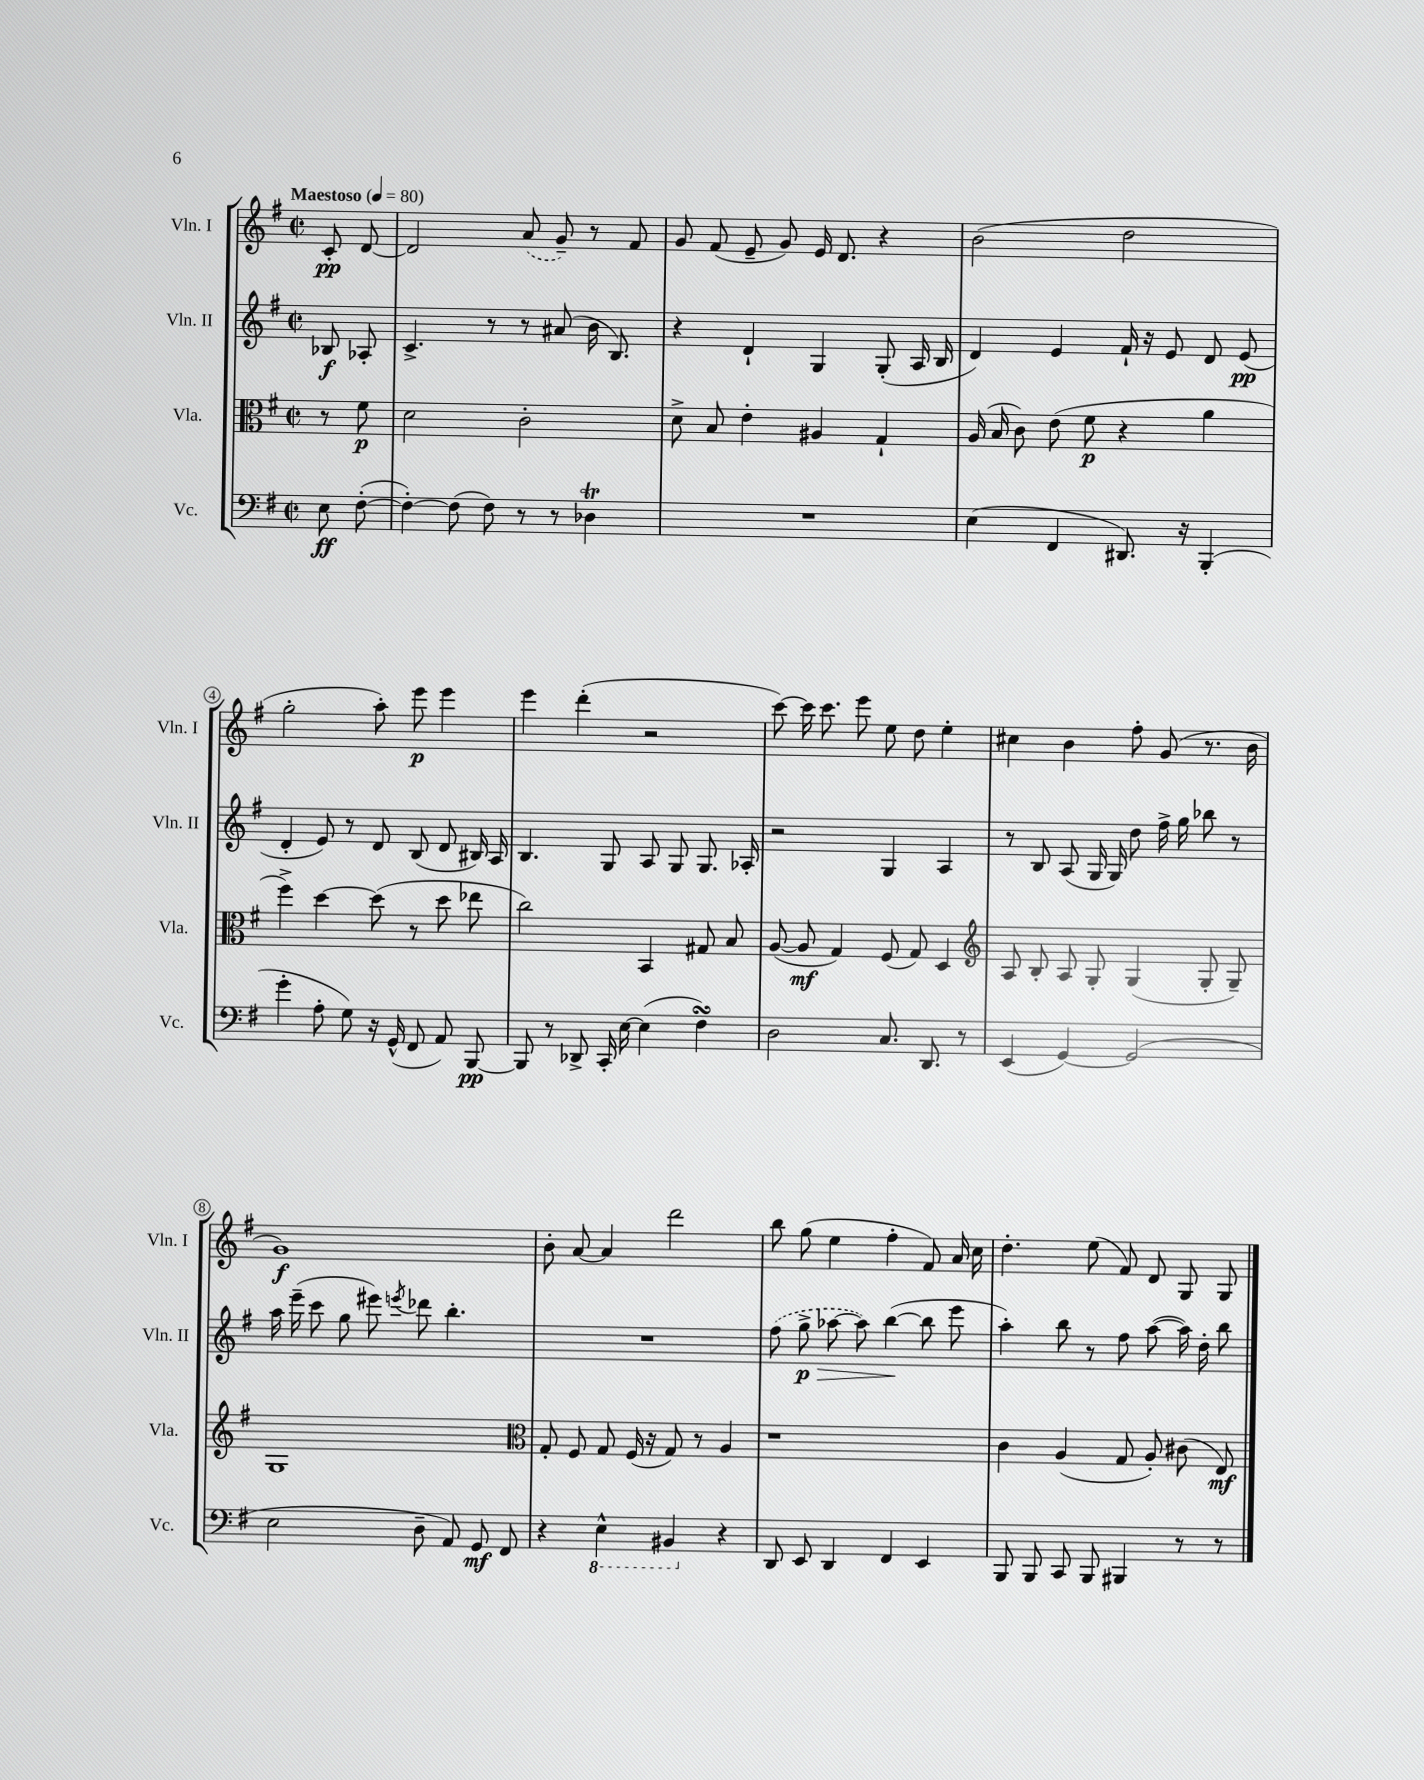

**kern	**dynam	**kern	**dynam	**kern	**dynam	**kern	**dynam
*part4	*part4	*part3	*part3	*part2	*part2	*part1	*part1
*staff4	*staff4	*staff3	*staff3	*staff2	*staff2	*staff1	*staff1
*I"Vc.	*	*I"Vla.	*	*I"Vln. II	*	*I"Vln. I	*
*I'Vc.	*	*I'Vla.	*	*I'Vln. II	*	*I'Vln. I	*
*clefF4	*	*clefC3	*	*clefG2	*	*clefG2	*
*k[f#]	*	*k[f#]	*	*k[f#]	*	*k[f#]	*
*M2/2	*	*M2/2	*	*M2/2	*	*M2/2	*
*met(c|)	*	*met(c|)	*	*met(c|)	*	*met(c|)	*
*MM80	*	*MM80	*	*MM80	*	*MM80	*
=	=	=	=	=	=	=	=
!	!	!	!	!	!	!LO:TX:a:B:t=Maestoso	!
8E\	ff	8r	.	8B-X/	f	8c'/	pp
([8F#'\	.	8f#\	p	8A-X'/	.	[8d/	.
=1	=1	=1	=1	=1	=1	=1	=1
4F#'\_)	.	2d\	.	4.c^/	.	2d/]	.
(8F#\]	.	.	.	.	.	.	.
8F#\)	.	.	.	8r	.	.	.
8r	.	2c'\	.	8r	.	(8a/	.
8r	.	.	.	(8a#X/	.	8g~/)	.
4D-XT\	.	.	.	16b\	.	8r	.
.	.	.	.	8.B/)	.	.	.
.	.	.	.	.	.	8f#/	.
=2	=2	=2	=2	=2	=2	=2	=2
1r	.	8d^\	.	4r	.	8g/	.
.	.	8B/	.	.	.	(8f#/	.
.	.	4e'\	.	4d`/	.	8e~/	.
.	.	.	.	.	.	8g/)	.
.	.	4A#X/	.	4G/	.	16e/	.
.	.	.	.	.	.	8.d/	.
.	.	4G`/	.	(8G'/	.	4r	.
.	.	.	.	16A/	.	.	.
.	.	.	.	16B/	.	.	.
=3	=3	=3	=3	=3	=3	=3	=3
(4E\	.	(16A/	.	4d/)	.	(2b\	.
.	.	16B/	.	.	.	.	.
.	.	8c\)	.	.	.	.	.
4FF#/	.	(8e\	.	4e/	.	.	.
.	.	8f#\	p	.	.	.	.
8.DD#X/)	.	4r	.	16f#`/	.	2dd\	.
.	.	.	.	16r	.	.	.
.	.	.	.	8e/	.	.	.
16r	.	.	.	.	.	.	.
(4BBB'/	.	4a\	.	8d/	.	.	.
.	.	.	.	(8e/	pp	.	.
!!LO:LB:g=z
=4	=4	=4	=4	=4	=4	=4	=4
4g'\	.	4ff#^\)	.	4d'/	.	2gg'\	.
8A'\	.	[4dd\	.	8e/)	.	.	.
8G\)	.	.	.	8r	.	.	.
16r	.	(8dd\]	.	8d/	.	8aa'\)	.
(16GG^^/	.	.	.	.	.	.	.
8FF#/	.	8r	.	(8B/	.	8eee\	p
8AA/)	.	8dd\	.	8d/	.	4eee\	.
[8BBB/	pp	8ee-X\	.	16B#X/)	.	.	.
.	.	.	.	16A/	.	.	.
=5	=5	=5	=5	=5	=5	=5	=5
8BBB/]	.	2cc\)	.	4.B/	.	4eee\	.
8r	.	.	.	.	.	.	.
8DD-X^/	.	.	.	.	.	(4ddd'\	.
16CC'/	.	.	.	8G/	.	.	.
[16E\	.	.	.	.	.	.	.
(4E\]	.	4BB/	.	8A/	.	2r	.
.	.	.	.	8G/	.	.	.
4F#sSsS\)	.	8G#X/	.	8.G/	.	.	.
.	.	8B/	.	.	.	.	.
.	.	.	.	16A-X'/	.	.	.
=6	=6	=6	=6	=6	=6	=6	=6
2D\	.	([8A/	.	2r	.	[8ccc\)	.
.	.	8A/]	mf	.	.	16ccc\]	.
.	.	.	.	.	.	8.ccc\	.
.	.	4G/)	.	.	.	.	.
.	.	.	.	.	.	8eee\	.
8.C/	.	(8F#/	.	4G/	.	8ee\	.
.	.	8G/)	.	.	.	8dd\	.
8.DD/	.	.	.	.	.	.	.
.	.	4D/	.	4A/	.	4ee'\	.
8r	.	.	.	.	.	.	.
=7	=7	=7	=7	=7	=7	=7	=7
*	*	*clefG2	*	*	*	*	*
(4EE/	.	8A/	.	8r	.	4cc#X\	.
.	.	8B'/	.	8B/	.	.	.
[4GG/)	.	8A/	.	(8A/	.	4b\	.
.	.	8G'/	.	16G/	.	.	.
.	.	.	.	16G/)	.	.	.
(2GG/]	.	(4G/	.	8dd\	.	8ff#'\	.
.	.	.	.	16ff#^\	.	(8g/	.
.	.	.	.	16gg\	.	.	.
.	.	8G'/	.	8bb-X\	.	8.r	.
.	.	8G~/)	.	8r	.	.	.
.	.	.	.	.	.	16b\	.
!!LO:LB:g=z
=8	=8	=8	=8	=8	=8	=8	=8
2E\	.	1G	.	16aa\	.	1g)	f
.	.	.	.	(16eee~\	.	.	.
.	.	.	.	8ccc\	.	.	.
.	.	.	.	8gg\	.	.	.
.	.	.	.	8eee#X\)	.	.	.
.	.	.	.	8qeeen/	.	.	.
8D~\	.	.	.	8ddd-X\	.	.	.
8AA/)	.	.	.	4.bb'\	.	.	.
8GG/	mf	.	.	.	.	.	.
8FF#/	.	.	.	.	.	.	.
=9	=9	=9	=9	=9	=9	=9	=9
*	*	*clefC3	*	*	*	*	*
4r	.	8G'/	.	1r	.	8b'\	.
.	.	8F#/	.	.	.	[8a/	.
*8ba	*	*	*	*	*	*	*
4EE^^\	.	8G/	.	.	.	4a/]	.
.	.	(16F#/	.	.	.	.	.
.	.	16r	.	.	.	.	.
4BBB#X/	.	8G/)	.	.	.	2ddd\	.
.	.	8r	.	.	.	.	.
*X8ba	*	*	*	*	*	*	*
4r	.	4A/	.	.	.	.	.
=10	=10	=10	=10	=10	=10	=10	=10
8DD/	.	1r	.	(8ff#\	.	8bb\	.
!	!	!	!	!	!LO:HP:b	!	!
8EE/	.	.	.	8gg^\	> p	(8gg\	.
4DD/	.	.	.	[8aa-X\	.	4ee\	.
.	.	.	.	8aa-\])	.	.	.
4FF#/	.	.	.	([4bb\	.	4ff#'\	.
4EE/	.	.	.	8bb\]	]	8f#/)	.
.	.	.	.	8eee\	.	16a/	.
.	.	.	.	.	.	16cc\	.
=11	=11	=11	=11	=11	=11	=11	=11
8BBB/	.	4c\	.	4aa'\)	.	4.dd'\	.
8BBB/	.	.	.	.	.	.	.
8CC/	.	(4A/	.	8bb\	.	.	.
8BBB/	.	.	.	8r	.	(8ee\	.
4BBB#X/	.	8G/	.	8ff#\	.	8f#/)	.
.	.	8A'/)	.	([8aa\	.	8d/	.
8r	.	(8c#X\	.	16aa\])	.	8G/	.
.	.	.	.	16dd'\	.	.	.
8r	.	8E/)	mf	8bb\	.	8G/	.
==	==	==	==	==	==	==	==
*-	*-	*-	*-	*-	*-	*-	*-
